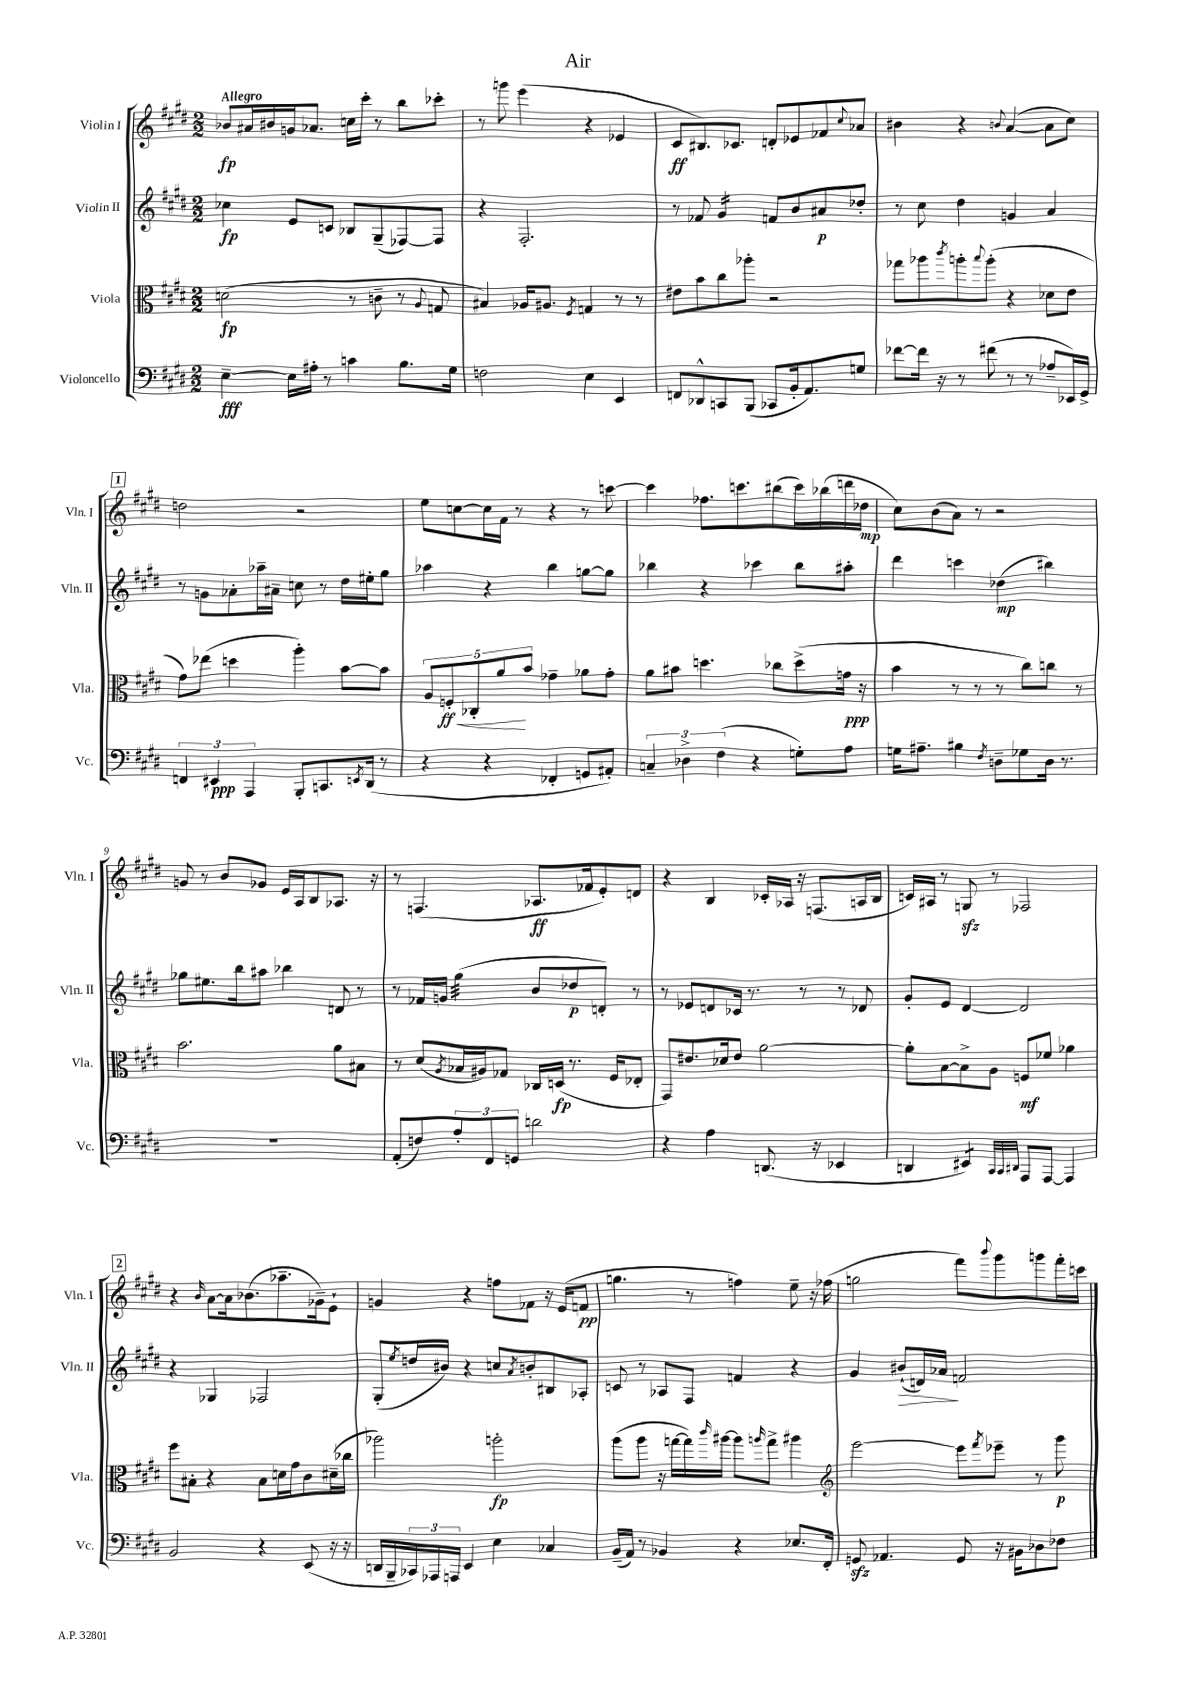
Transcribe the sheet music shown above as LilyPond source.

\header { title = "Air" }
<<
\new StaffGroup <<
\new Staff = "s0" \with { instrumentName = "Violin I" shortInstrumentName = "Vln. I" } {
    \clef treble \key e \major \numericTimeSignature \time 2/2 \tempo "Allegro"
    bes'8\fp ais'16 bis'16 g'16 aes'8. c''16 cis'''16-. r8 b''8 ces'''8-. |
    r8 g'''8 e'''4( r4 ees'4 |
    cis'8\ff bis8.) ces'8. d'8-. ees'8 fes'8 \appoggiatura { cis''8 } aes'8 |
    bis'4 r4 \appoggiatura { b'8 } a'4~( a'8 cis''8) |
    \mark \markup { \box "1" } d''2 r2 |
    e''8 c''8~ c''16 fis'16 r8 r4 r8 c'''8~ |
    c'''4 fes''8. c'''8. bis''8( c'''16) bes''16( d'''16 des''16\mp |
    cis''8) b'8( a'8) r8 r2 |
    g'8 r8 b'8 ges'8 e'16 a16 b8 aes8. r16 |
    r8 f4.( aes8.\ff fes'16 e'8-.) d'8 |
    r4 b4 ces'16-. aes16 r16 f8.( a16 b16 |
    c'16) ais16 r8 g8\sfz r8 fes2 |
    \mark \markup { \box "2" } r4 \grace { b'16 } a'8~ a'16 bes'8.( aes''8.-- ges'16--) e'8-! |
    g'4 r4 f''8 fes'8 r16 e'16( f'8\pp |
    g''4. r8 f''4) e''8-- r16 fes''16( |
    g''2 fis'''8) \appoggiatura { b'''8 } gis'''8 g'''8 fis'''16-. c'''16 \bar "|." |
}
\new Staff = "s1" \with { instrumentName = "Violin II" shortInstrumentName = "Vln. II" } {
    \clef treble \key e \major \numericTimeSignature \time 2/2
    ces''4\fp e'8 c'8 bes8 gis8--( fes8~) fes8 |
    r4 fis2.-. |
    r8 fes'8 gis'4:16 f'8 b'8 ais'8\p des''8-. |
    r8 cis''8 dis''4 g'4 a'4 |
    \mark \markup { \box "1" } r8 g'8 aes'8-. aes''16-- ais'16-- c''8 r8 dis''16 eis''16-. gis''8 |
    aes''4 r4 b''4 g''8~ g''8 |
    bes''4 r4 ces'''4 bes''8 ais''8-. |
    dis'''4 c'''4 des''4\mp( bis''4) |
    ges''8 eis''8. b''16 ais''8 bes''4 d'8 r8 |
    r8 fes'16 g'16 gis''4:32( b'8 des''8\p d'8-.) r8 |
    r8 ees'8 d'8 ces'16 r8. r8 r8 des'8 |
    gis'8-. e'8 dis'4~ dis'2 |
    \mark \markup { \box "2" } r4 ges4 fes2 |
    gis8-.( \acciaccatura { e''8 } d''16 bis'16) r4 c''8 \acciaccatura { a'8 } b'8-. bis8 aes8-. |
    c'8 r8 aes8 fis8 f'4 r4 |
    gis'4 bis'8-!\>( d'16) aes'16\! f'2 \bar "|." |
}
\new Staff = "s2" \with { instrumentName = "Viola" shortInstrumentName = "Vla." } {
    \clef alto \key e \major \numericTimeSignature \time 2/2
    d'2\fp( r8 c'8-- r8 \appoggiatura { a8 } g8 |
    bis4) aes16 ais8. \acciaccatura { fis8 } g4 r8 r8 |
    eis'8 b'8 cis''8 aes''8-. r2 |
    ges''8 aes''8 \acciaccatura { cis'''8 } a''8-. \appoggiatura { b''8 } a''8-.( r4 des'8 e'8 |
    \mark \markup { \box "1" } gis'8) ees''8( d''4 a''4-.) b'8~ b'8 |
    \tuplet 5/4 { a8 f8-.\ff\< ces8-. a'8\! b'8 } ges'4-- aes'8 ges'8-. |
    a'8 bis'8 d''4. ces''8 d''8->( g'16\ppp r16 |
    b'4 r8 r8 r8 cis''8) c''8 r8 |
    b'2. a'8 bis8 |
    r8 dis'8( \acciaccatura { a8 } bes16 ais16) ges8 ces16 d16\fp( r8. fis16 ees8-. |
    gis,8) eis'8. des'16 eis'8 a'2~ |
    a'8-. b8~ b8-> a8 f8\mf fes'8 aes'4 |
    \mark \markup { \box "2" } fis''8 bis8-. r4 bis8 d'16 gis'16 cis'8 dis'16--( ces''16 |
    aes''2) a''2-.\fp |
    a''8( a''8 r16 g''16~ g''16) \grace { cis'''16 } ais''16~ ais''8 \grace { a''16 } g''8-> ais''4 |
    \clef treble e'''2~ e'''8 \acciaccatura { fis'''8 } ees'''8-- r8 gis'''8\p \bar "|." |
}
\new Staff = "s3" \with { instrumentName = "Violoncello" shortInstrumentName = "Vc." } {
    \clef bass \key e \major \numericTimeSignature \time 2/2
    e4~--\fff e16 ais16-. r8 c'4 b8. gis16 |
    f2 e4 e,4 |
    f,8 des,8-^ c,8 b,,8( ces,8 b,16-. a,8.) g8 |
    fes'8~ fes'16 r16 r8 fis'8( r8 r8 aes8-- ees,16) gis,16-> |
    \mark \markup { \box "1" } \tuplet 3/2 { f,4 eis,4\ppp a,,4 } b,,8-. c,8. \acciaccatura { e,8 } dis,16( r8 |
    r4 r4 fes,4-. g,8 ais,8-.) |
    \tuplet 3/2 { c4-- des4-> fis4( } r4 g8-.) a8 |
    g16 ais8.-- bis4 \acciaccatura { fis8 } d8-- ges8 d16 r8. |
    R1 |
    a,8-.( f8) \tuplet 3/2 { a8-. fis,8 g,8 } d'2 |
    r4 a4 d,8.( r16 ees,4 |
    d,4 eis,4:8) \grace { cis,32 cis,32 dis,32 } a,,8 a,,8~ a,,4 |
    \mark \markup { \box "2" } b,2 r4 e,8( r16 r16 |
    d,16 b,,16-- \tuplet 3/2 { ces,16) aes,,16 a,,16 } e,4 e4 ces4 |
    b,16--( a,16) r8 bes,4 r4 ees8. fis,16-. |
    g,8\sfz aes,4. g,8 r16 bis,16 des8 fes8 \bar "|." |
}
>>
>>
